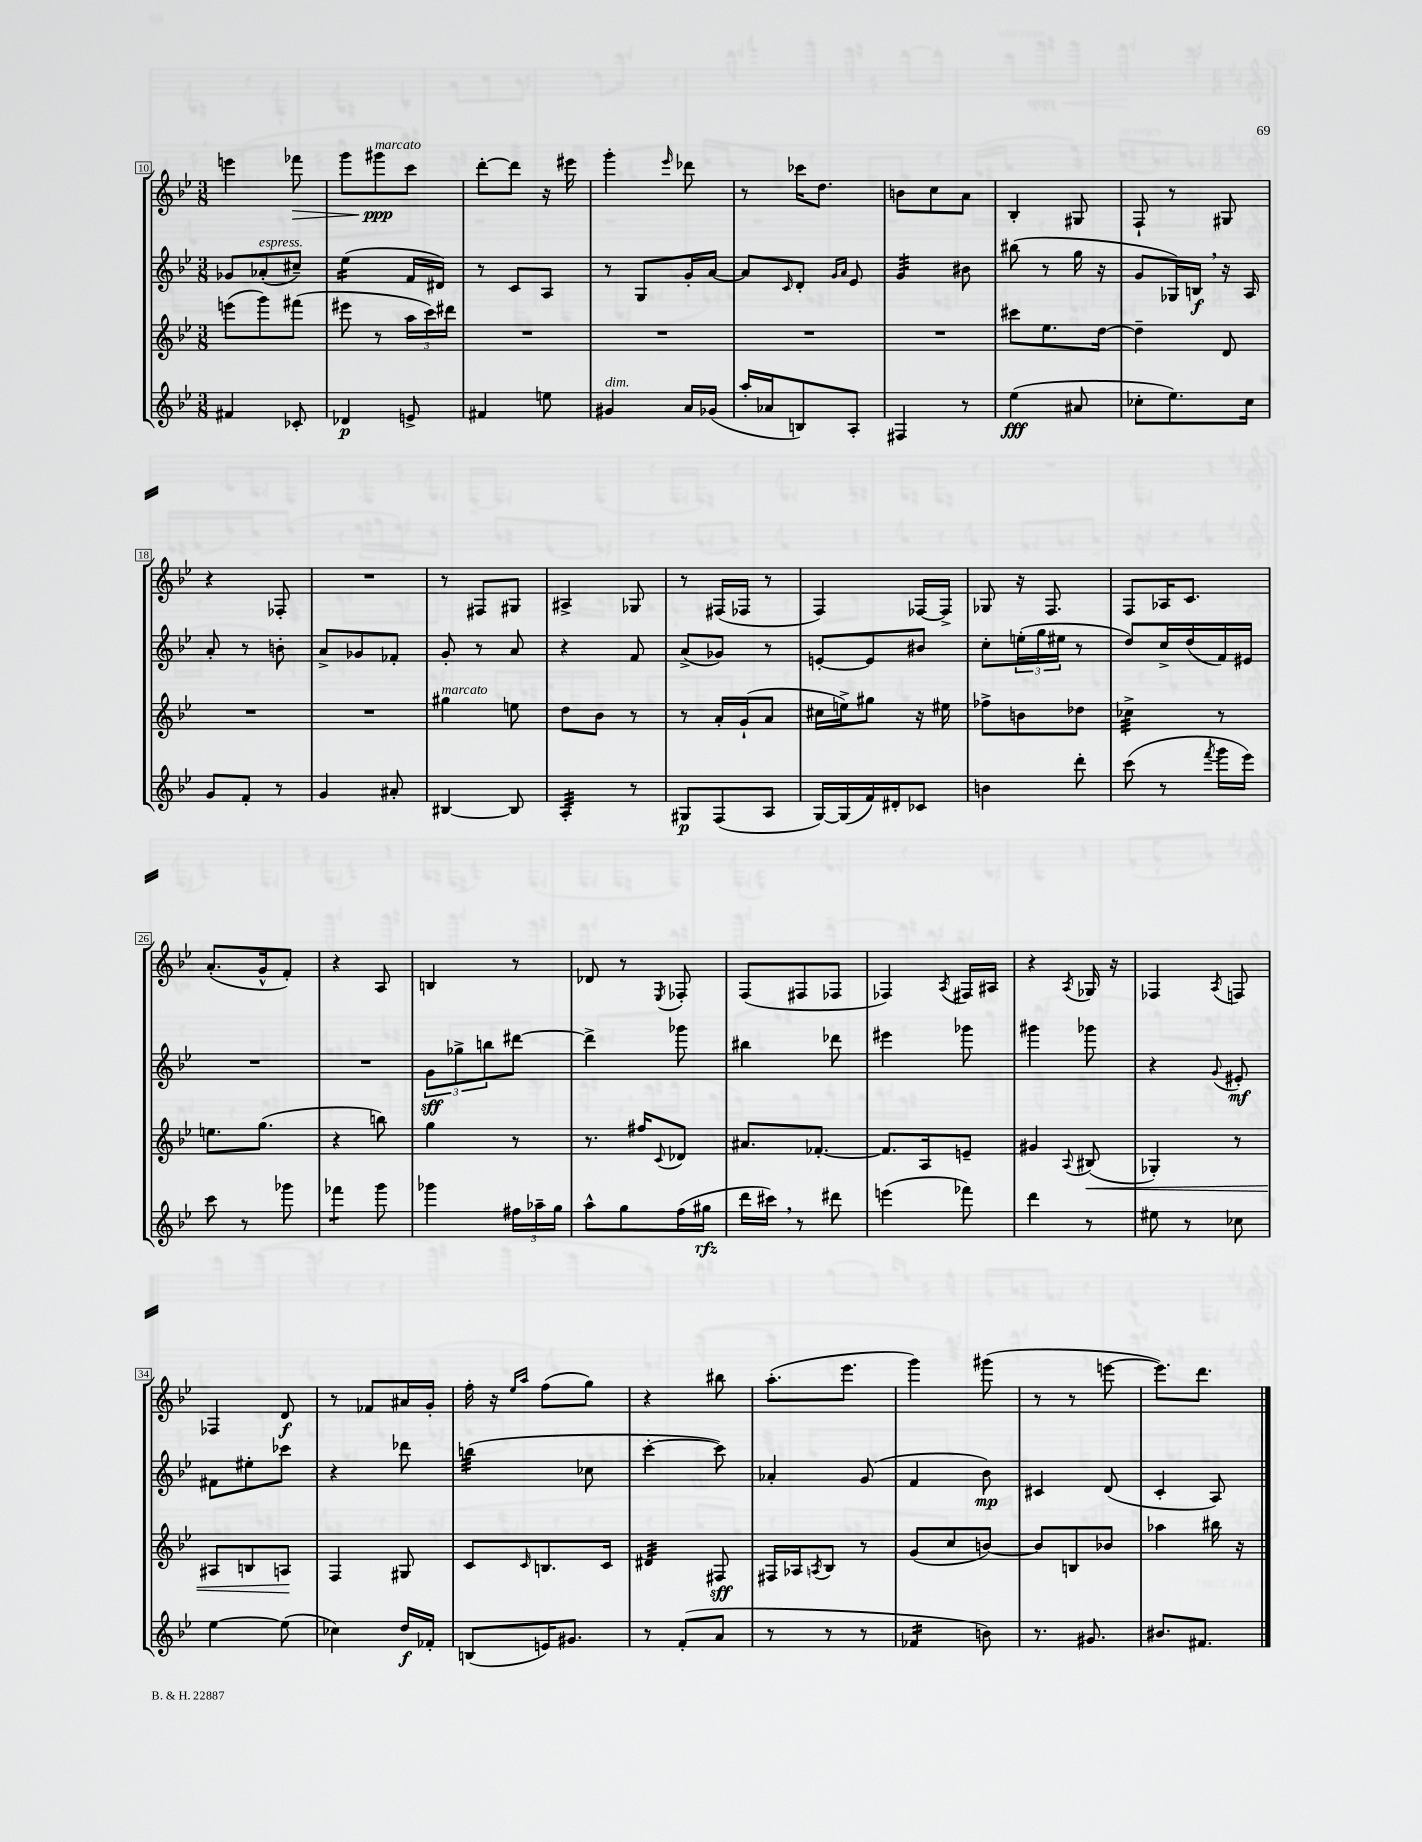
<<
\new StaffGroup <<
\new Staff = "s0" {
    \clef treble \key bes \major \numericTimeSignature \time 3/8
    e'''4 fes'''8\> |
    g'''8 gis'''8\ppp\!^\markup { \italic "marcato" } c'''8 |
    d'''8~-. d'''8 r16 eis'''16 |
    g'''4-. \grace { ees'''16 } des'''8 |
    r8 ces'''16 d''8. |
    b'8 c''8 a'8 |
    bes4-. gis8 |
    f8-! r8 gis8 |
    r4 fes8-. |
    R4. |
    r8 fis8 gis8 |
    ais4-> ges8 |
    r8 fis16( fes16 r8 |
    f4) fes16~ fes16-> |
    ges8 r16 f8. |
    f8 aes16 c'8. |
    a'8.-.( g'16-^ f'8-.) |
    r4 a8 |
    b4 r8 |
    des'8 r8 \acciaccatura { ees8 } fes8-. |
    f8( fis8 fes8 |
    fes4) \acciaccatura { a8 } fis16 ais16 |
    r4 \acciaccatura { a8 } ges16 r16 |
    fes4 \acciaccatura { a8 } f8 |
    fes4 d'8\f |
    r8 fes'8 ais'16 g'16-. |
    f''16-. r16 \grace { ees''16 a''16 } f''8( g''8) |
    r4 bis''8 |
    a''8.-.( ees'''8. |
    g'''4) gis'''8( |
    r8 r8 e'''8~ |
    e'''8.) d'''8. \bar "|." |
}
\new Staff = "s1" {
    \clef treble \key bes \major \numericTimeSignature \time 3/8
    ges'8 aes'8-.^\markup { \italic "espress." }( cis''8--) |
    ees''4:16( f'16 dis'16) |
    r8 c'8 a8 |
    r8 g8 g'16-. a'16~ |
    a'8 \grace { c'16 } d'8-. \grace { g'16 a'16 } ees'8 |
    g'4:32 bis'8 |
    bis''8( r8 g''16 r16 |
    g'8 ges16) b16\f \breathe r16 a16 |
    a'8-. r8 b'8-. |
    a'8-> ges'8 fes'8-. |
    g'8-. r8 a'8 |
    r4 f'8 |
    a'8->( ges'8) r8 |
    e'8~-. e'8 bis'8 |
    c''8-. \tuplet 3/2 { e''16-.( g''16 eis''16 } r8 |
    d''8) c''16-> d''16( f'16) eis'16 |
    R4. |
    R4. |
    \tuplet 3/2 { g'8\sff ges''8-> b''8 } dis'''8~ |
    dis'''4-> ges'''8 |
    bis''4 des'''8 |
    eis'''4 ges'''8 |
    gis'''4 ges'''8 |
    r4 \appoggiatura { g'8 } eis'8-.\mf |
    fis'8 eis''8-. ces'''8 |
    r4 des'''8 |
    b''4:32( ces''8 |
    c'''4~-. c'''8) |
    aes'4-. g'8( |
    f'4 bes'8\mp) |
    cis'4 d'8( |
    c'4-. a8) \bar "|." |
}
\new Staff = "s2" {
    \clef treble \key bes \major \numericTimeSignature \time 3/8
    e'''8( g'''8) fis'''8( |
    eis'''8 r8 \tuplet 3/2 { a''16 c'''16) dis'''16 } |
    R4. |
    R4. |
    R4. |
    R4. |
    cis'''8 ees''8. d''16~ |
    d''4-- d'8 |
    R4. |
    R4. |
    gis''4^\markup { \italic "marcato" } e''8 |
    d''8 bes'8 r8 |
    r8 a'16-. g'16-!( a'8 |
    cis''16 e''16->) gis''8 r16 eis''16 |
    fes''8-> b'8 des''8 |
    ces''4:32-> r8 |
    e''8. g''8.( |
    r4 b''8) |
    g''4 r8 |
    r8. fis''16 \appoggiatura { c'8 } des'8 |
    ais'8. fes'8.~-. |
    fes'8. a16 e'8-- |
    gis'4 \appoggiatura { a8 } bis8\<( |
    ges4-.) r8 |
    ais8 b8 a8\! |
    f4 gis8 |
    c'8 \grace { c'16 } b8. c'16 |
    dis'4:32 fis8\sff |
    fis16 aes16 \acciaccatura { a8 } bes8 r8 |
    g'8( c''8 b'8~) |
    b'8 b8 bes'8 |
    aes''4 bis''16 r16 \bar "|." |
}
\new Staff = "s3" {
    \clef treble \key bes \major \numericTimeSignature \time 3/8
    fis'4 ces'8-. |
    des'4\p e'8-> |
    fis'4 e''8 |
    gis'4^\markup { \italic "dim." } a'16 ges'16( |
    a''16-. aes'16 b8) a8-. |
    fis4 r8 |
    ees''4\fff( ais'8 |
    ces''8-. ees''8.) ces''16 |
    g'8 f'8-. r8 |
    g'4 ais'8-. |
    bis4~ bis8 |
    a4:32-. r8 |
    gis8\p f8( a8 |
    g16~) g16( f'16) dis'16-. ces'8 |
    b'4 d'''8-. |
    c'''8( r8 \acciaccatura { f'''8 } g'''16 ees'''16) |
    c'''8 r8 ges'''8 |
    fes'''4:8 g'''8 |
    ges'''4 \tuplet 3/2 { fis''16 aes''16-- g''16 } |
    a''8-^ g''8 f''16( gis''16\rfz |
    d'''16 cis'''16) \breathe r8 dis'''8 |
    e'''4( fes'''8) |
    d'''4 r8 |
    eis''8 r8 ces''8 |
    ees''4~ ees''8( |
    ces''4) d''16\f fes'16-. |
    b8( e'16) gis'8. |
    r8 f'8-.( a'8 |
    r8 r8 r8 |
    fes'4:16 b'8) |
    r8. gis'8. |
    bis'8. fis'8. \bar "|." |
}
>>
>>
\layout { \context { \Score currentBarNumber = #10 \override BarNumber.stencil = #(make-stencil-boxer 0.1 0.3 ly:text-interface::print) } }
